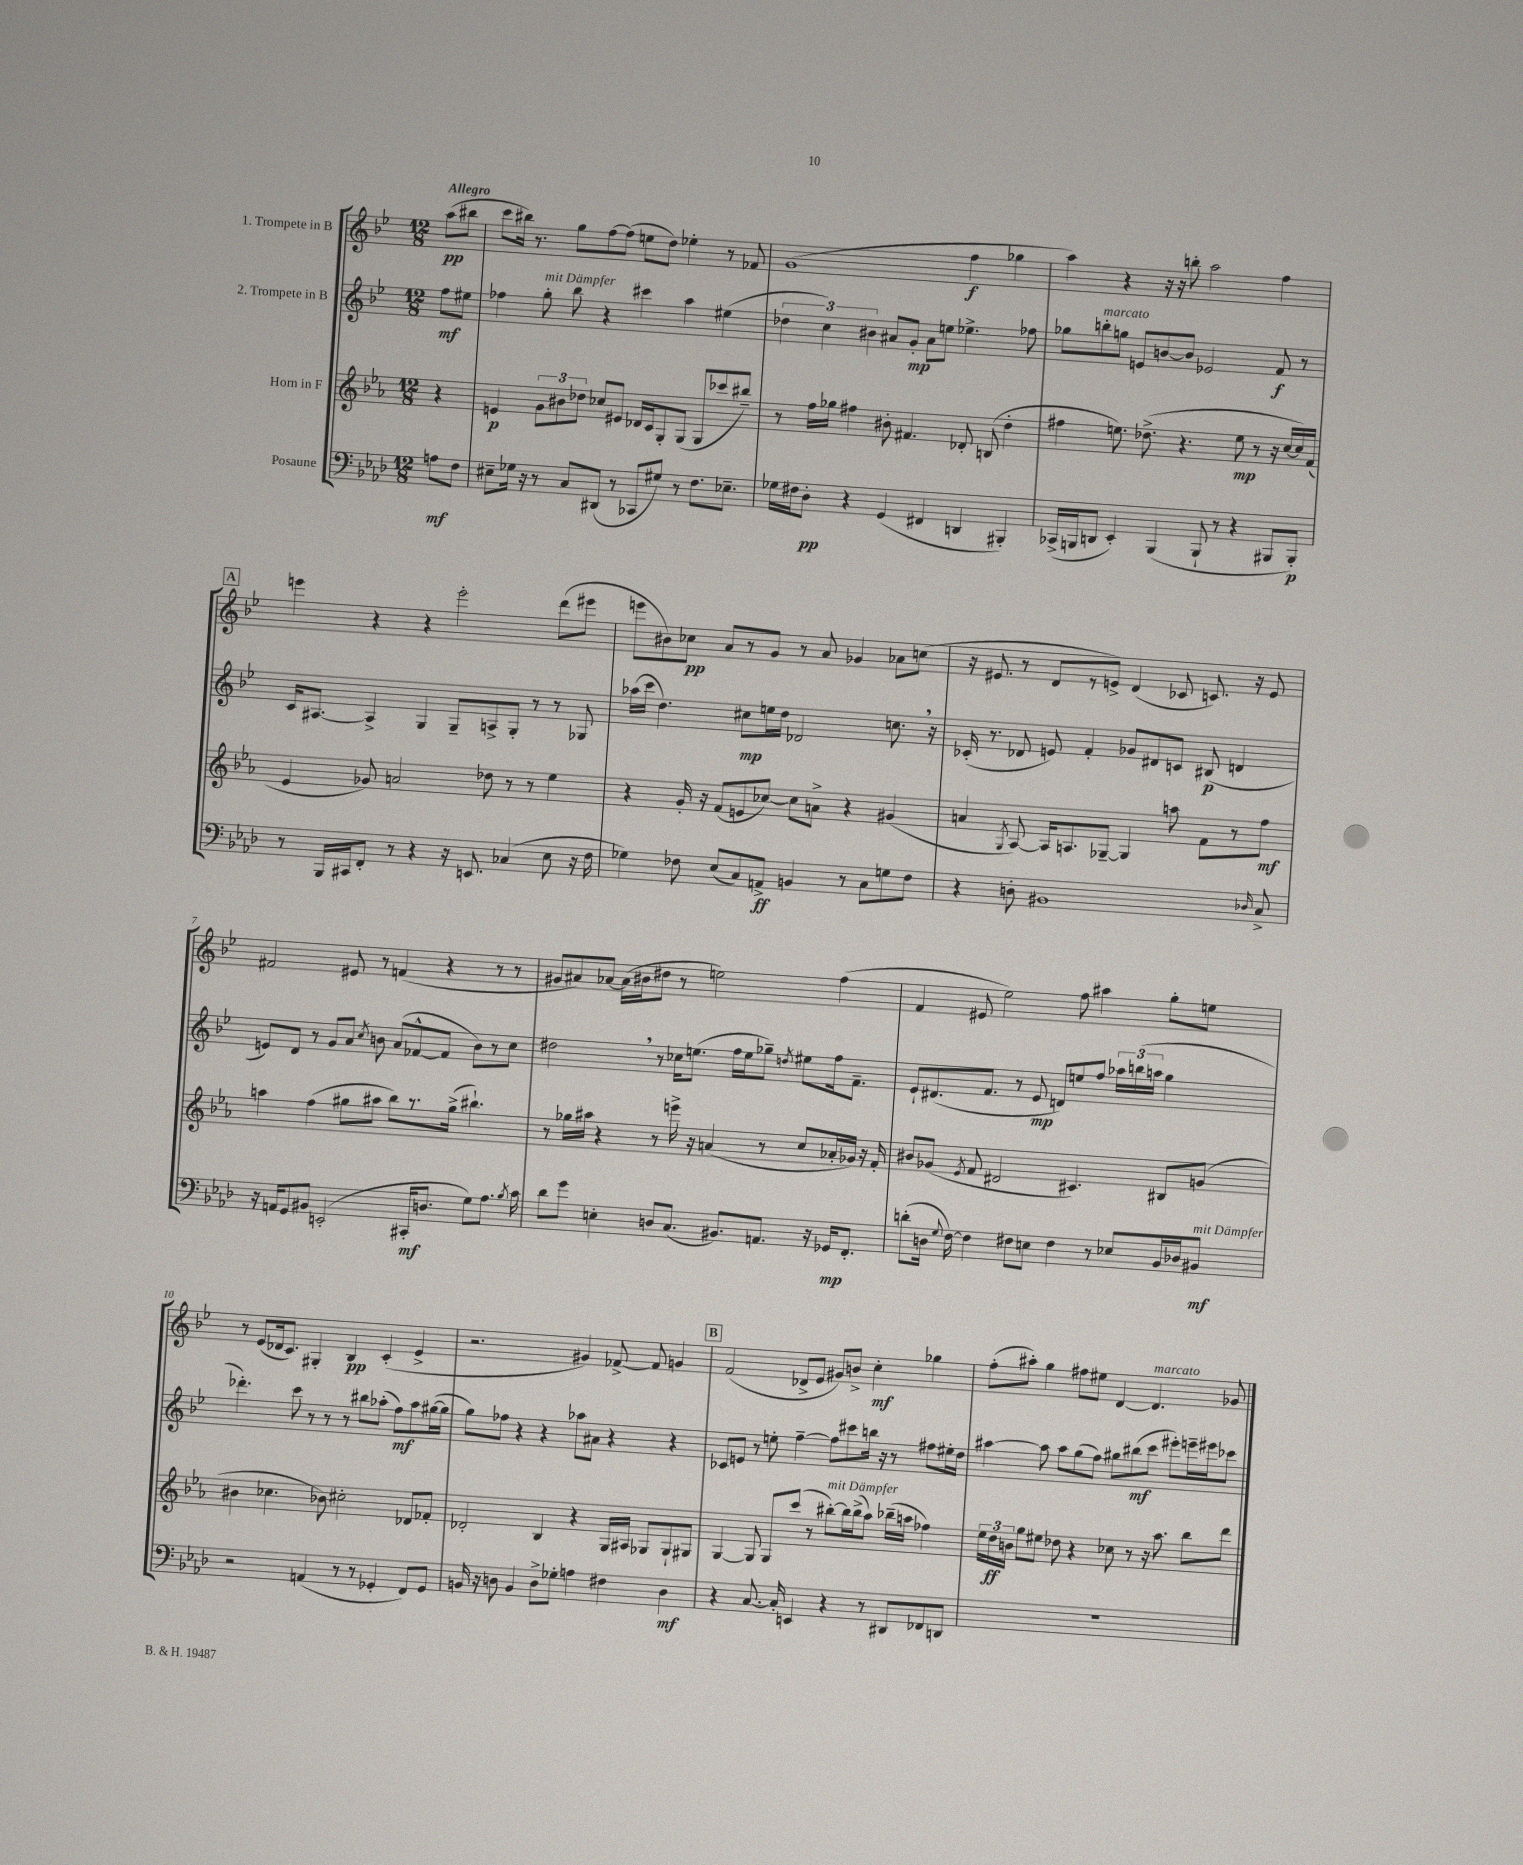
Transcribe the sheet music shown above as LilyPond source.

<<
\new StaffGroup <<
\new Staff = "s0" \with { instrumentName = "1. Trompete in B" } {
    \clef treble \key bes \major \numericTimeSignature \time 12/8 \partial 4 \tempo "Allegro"
    \autoBeamOff a''8[\pp( bis''8] |
    c'''8[ bis''16]) r8. g''8[ f''8~ f''8]( e''8[ d''8]) ees''4-. r8 fes'8 |
    g'1( f''4\f ges''4 |
    a''4) r4 r16 r16 b''8-. a''2 f''4 |
    \mark \markup { \box "A" } e'''4 r4 r4 e'''2-. d'''8[( eis'''8] |
    e'''8[ bis'8) ces''8]\pp a'8[ r8 g'8] r8 a'8 ges'4 aes'8[ c''8]( |
    r16 eis'8. r8 d'8[ r8 e'8]->) d'4( ces'8 c'8.) r16 e'8 |
    fis'2 eis'8 r8 f'4( r4 r8 r8 |
    gis'8[ ais'8) aes'8]~ aes'16[( bis'16 dis''8] r8 e''2) f''4( |
    f'4 eis'8 ees''2) f''8 ais''4 g''8[-. e''8] |
    r8 ees'8[( des'16 c'8.]) gis4-. bes4\pp c'4-.( ees'4-> |
    r2. gis'4) fes'8~-> fes'8 g'4 |
    \mark \markup { \box "B" } f'2( des'8[-> ees'8] gis'8[) b'8]-> c''4-.\mf ges''4 |
    f''8[-.( ais''8]-.) g''4 fis''8[ eis''8] d'4~ d'4.^\markup { \italic "marcato" } ges'8 \bar "|." |
}
\new Staff = "s1" \with { instrumentName = "2. Trompete in B" } {
    \clef treble \key bes \major \numericTimeSignature \time 12/8 \partial 4
    \autoBeamOff f''8[\mf eis''8] |
    fes''4 g''8-.^\markup { \italic "mit Dämpfer" } bes''8 r4 cis'''4 a''4 eis''4( |
    \tuplet 3/2 { des''4 c''4) bis'4 } ais'8[ g'8]-.\mp ais'8[ e''8] ees''4.-> fes''8 |
    ges''8[ b''8-.^\markup { \italic "marcato" } g''8] e'8[ b'8~ b'8] ees'2 f'8\f r8 |
    \mark \markup { \box "A" } c'16[ ais8.]~ ais4-> g4 g8[-- a8-> g8]-. r8 r8 ges8 |
    aes''16[( c'''16] d''4.) cis''8[\mp e''16 d''16] des'2 c''8. \breathe r16 |
    ces'16-.( r8. des'8 e'8) f'4-. ges'8[ dis'8 c'8] bis8\p( d'4 |
    e'8[) d'8] r8 g'8[ a'8] \acciaccatura { c''8 } b'8 a'8[( fes'8~-^ fes'8] b'8[) r8 c''8] |
    dis''2 \breathe r8 ces''16[ e''8.]( f''16[ e''16 ges''8]--) \acciaccatura { d''8 } eis''8[ f''16 f'8.]-- |
    ees'8[-! dis'8.( f'8.] r8 ees'8\mp d'8[) e''8 f''8] \tuplet 3/2 { aes''16[ b''16( a''16] } g''4 |
    des'''4.-.) c'''8 r8 r8 r8 bis''8[ aes''8]-.( f''8[\mf) aes''8 gis''16~( gis''16] |
    g''8[) fes''8] r4 r4 aes''8[ ais'8] r4 r4 |
    \mark \markup { \box "B" } ces'8[ e'8] r8 e''8-. f''4~-- f''8[ cis'''8 b''16] r16 r8 fis''8[ eis''16-. d''16] |
    ais''4~ ais''8 ais''8[ g''8( f''8]) gis''8[ bis''8\mf( c'''8] eis'''8[-.) e'''16-- eis'''16 ces'''8] \bar "|." |
}
\new Staff = "s2" \with { instrumentName = "Horn in F" } {
    \clef treble \key ees \major \numericTimeSignature \time 12/8 \partial 4
    \autoBeamOff r4 |
    e'4\p \tuplet 3/2 { g'8[ bis'8 des''8] } ces''8[ eis'8] des'16[ c'16 g8-. g8]( g8[ ces'''8 bis''8]--) |
    r8 f''16[ ges''16] fis''4 bis'8-. fis'4. des'8-. b8( d''4-. |
    fis''4 e''8.) des''8.->( r4. e''8\mp r8 r16 c''16[~ c''16) f'16]( |
    \mark \markup { \box "A" } ees'4 ges'8) a'2 des''8 r8 r8 ees''4 |
    r4 g'16-. r16 f'8[( e'8 ces''8]~) ces''8[ a'8]-> r4 gis'4( |
    a'4 \acciaccatura { g8 } aes8~) aes16[ a8. ges8]~-- ges4 a''8 f'8[ r8 f''8]\mf |
    a''4 f''4( gis''8[ ais''8] bes''8[) r8. gis''16]->( bis''4.-!) |
    r8 ges''16[ ais''16] r4 r8 e'''16-> r16 a'4( r8 c''8[ aes'16-. ges'16]) r16 f'16-. |
    bis'8[ ges'8]( \acciaccatura { ees'8 } f'8 dis'2 cis'4.) bis8[ g'8]( |
    bis'4 ces''4. bes'8) cis''2-. des'8[ fes'8]-. |
    des'2-. bes4 r4 g16[ ais16] ges8[ ges8-! gis8] |
    \mark \markup { \box "B" } g4~ g8 g8[ c'''8]( r8 bis''8[~-.^\markup { \italic "mit Dämpfer" }) bis''16 bis''16->( aes''8]) bes''16[--( a''16] fes''4) |
    \tuplet 3/2 { ees''16[ d''16\ff b'16] } g''8[ eis''8] des''8 r4 ces''8 r8 r16 aes''8. bes''8[ d'''8] \bar "|." |
}
\new Staff = "s3" \with { instrumentName = "Posaune" } {
    \clef bass \key aes \major \numericTimeSignature \time 12/8 \partial 4
    \autoBeamOff a8[\mf f8] |
    eis8[-- ges16] r16 r8 c8[ dis,8]( r8 ces,8[ gis8]) r8 f8.[ ees8.]-- |
    ges16[ fis16 des8]-.\pp r4 g,4( fis,4 d,4 bis,,4-.) |
    ces,16[->( b,,16 d,8] ees,4-.) b,,4( b,,8-! r8 r4 bis,,8[ bis,,8]-.\p) |
    \mark \markup { \box "A" } r8 bes,,16[ cis,16 f,8]-. r8 r4 r16 e,8. ces4( ees8 r16 f16 |
    ges4) fes8 ees8[( c8) a,8]->\ff b,4 r8 c8[ g8 fes8] |
    r4 d8-. bis,1 \grace { des16 } c8-> |
    r16 a,16[ g,8 bis,8] e,2-.( cis,16[-.\mf d8.] g8[) aes8.] \acciaccatura { bes8 } c'16 |
    des'8[ g'8] e4-. d8[ c8.]( bis,8.[) a,8.] r16 ges,16[\mp f,8.]-. |
    d'8[-.( d16] \appoggiatura { g8 } f16~) f4 fis8[ e8] fis4 r8 ees8[ bes,16 des16 bis,8]\mf^\markup { \italic "mit Dämpfer" } |
    r2 a,4( r8 r8 ges,4-. f,8[) ges,8] |
    b,16 r16 d8 b,4 d8[-> ges8]-. a4 fis4 d4\mf |
    \mark \markup { \box "B" } r4 c8.~ c16-. e,4 r4 r8 dis,8[ fes,8 d,8] |
    R1. \bar "|." |
}
>>
>>
